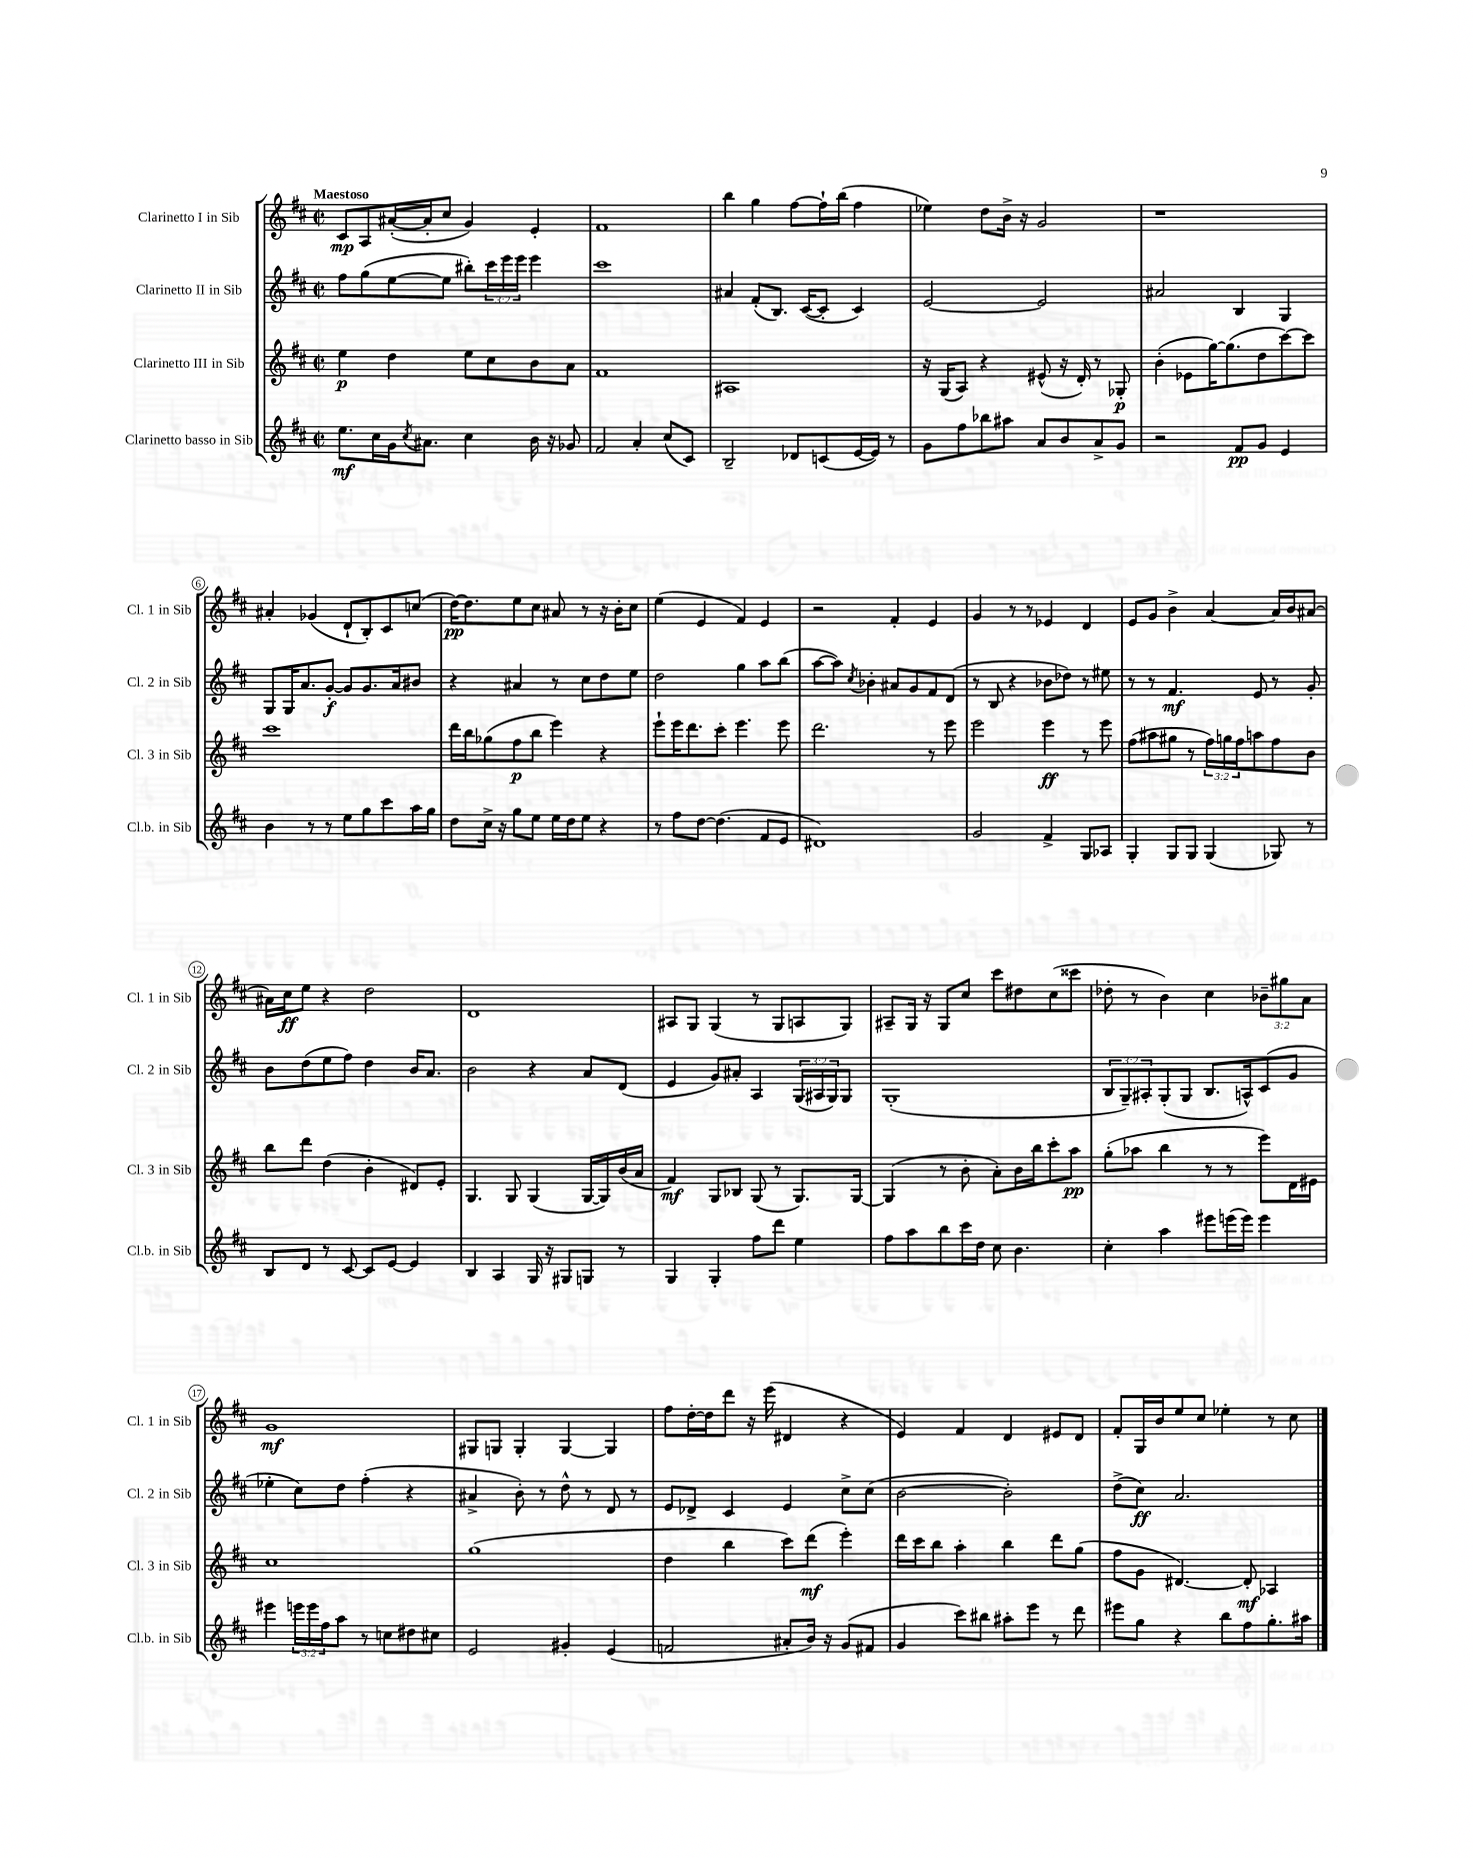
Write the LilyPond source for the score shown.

<<
\new StaffGroup <<
\new Staff = "s0" \with { instrumentName = "Clarinetto I in Sib" shortInstrumentName = "Cl. 1 in Sib" } {
    \clef treble \key d \major \defaultTimeSignature \time 2/2 \override Staff.TupletNumber.text = #tuplet-number::calc-fraction-text \tempo "Maestoso"
    cis'8\mp a8 ais'16~-.( ais'16-. cis''8 g'4) e'4-. |
    fis'1 |
    b''4 g''4 fis''8~ fis''16-! b''16( fis''4 |
    ees''4) d''8 b'16-> r16 g'2 |
    r1 |
    ais'4-. ges'4( d'8-! b8-.) cis'8 c''8( |
    d''16~\pp) d''8. e''8 cis''8 ais'8 r8 r16 b'16-. cis''8 |
    e''4( e'4 fis'4) e'4 |
    r2 fis'4-. e'4 |
    g'4 r8 r8 ees'4 d'4 |
    e'8 g'8 b'4-> a'4~ a'16 b'16 ais'8~ |
    ais'16 cis''16\ff e''8 r4 d''2 |
    d'1 |
    ais8 g8 g4( r8 g8 a8 g8) |
    ais8-- g16 r16 g8 cis''8 cis'''8 dis''8 cis''8( cisis'''8 |
    des''8-. r8 b'4) cis''4 \tuplet 3/2 { bes'8-- gis''8 a'8 } |
    g'1\mf |
    gis8 g8 g4-. g4~ g4 |
    fis''8 d''16~-. d''16 d'''8 r16 e'''16( dis'4 r4 |
    e'4) fis'4 d'4 eis'8 d'8 |
    fis'8-. g16 b'16 e''8 cis''8 ees''4-. r8 cis''8 \bar "|." |
}
\new Staff = "s1" \with { instrumentName = "Clarinetto II in Sib" shortInstrumentName = "Cl. 2 in Sib" } {
    \clef treble \key d \major \defaultTimeSignature \time 2/2 \override Staff.TupletNumber.text = #tuplet-number::calc-fraction-text
    fis''8 g''8( e''8~ e''8 bis''8-.) \tuplet 3/2 { cis'''16 e'''16 e'''16 } e'''4 |
    cis'''1 |
    ais'4 fis'8-.( b8.) cis'16~( cis'8-. cis'4) |
    e'2~ e'2 |
    ais'2 b4 g4 |
    g8 g16 a'8. g'8~-.\f g'8 g'8. a'16 bis'8 |
    r4 ais'4 r8 cis''8 d''8 e''8 |
    d''2 g''4 a''8 b''8( |
    a''8~ a''8) \acciaccatura { cis''8 } bes'4-. ais'8 g'8 fis'8 d'8( |
    r8 b8 r4 bes'8 des''8) r8 eis''8 |
    r8 r8 fis'4.\mf e'8 r8 g'8-. |
    b'8 d''8( e''8 fis''8) d''4 b'16 a'8. |
    b'2 r4 a'8 d'8( |
    e'4 g'8) ais'8-. a4 \tuplet 3/2 { g16( ais16 g16) } g8 |
    g1-.( |
    \tuplet 3/2 { b8 g8--) ais8-. } g8-.( g8 b8. a16-^) cis'8( g'8 |
    ees''4-. cis''8) d''8 fis''4-.( r4 |
    ais'4-> b'8-.) r8 d''8-^ r8 d'8 r8 |
    e'8 des'8-> cis'4 e'4 cis''8-> cis''8( |
    b'2~ b'2-.) |
    d''8->( cis''8\ff) a'2. \bar "|." |
}
\new Staff = "s2" \with { instrumentName = "Clarinetto III in Sib" shortInstrumentName = "Cl. 3 in Sib" } {
    \clef treble \key d \major \defaultTimeSignature \time 2/2 \override Staff.TupletNumber.text = #tuplet-number::calc-fraction-text
    e''4\p d''4 e''8 cis''8 b'8 a'8 |
    fis'1 |
    ais1 |
    r16 g16( a8) r4 eis'8-^( r16 d'16-.) r8 ges8-.\p |
    b'4-.( ees'8 g''16~) g''8.( d''8 cis'''8~) cis'''8 |
    cis'''1 |
    d'''16 b''16 ges''8( fis''8\p b''8 e'''4) r4 |
    e'''8-! e'''16 d'''8. cis'''8-. e'''4. e'''8 |
    d'''2. r8 e'''8 |
    e'''2 e'''4\ff r8 e'''8 |
    fis''8( ais''8 gis''8 r8 \tuplet 3/2 { fis''16) g''16 fis''16 } a''8 fis''8 b'8 |
    b''8 d'''8 d''4( b'4-. dis'8) e'8-. |
    g4. g8 g4( g16~ g16) b'16( a'16 |
    fis'4\mf) g8 bes8 g8( r8 g8.) g16~ |
    g4( r8 b'8-. a'8-.) b'16 b''16 cis'''8-. a''8\pp |
    g''8-.( aes''8 b''4 r8 r8 e'''8) d'16 eis'16 |
    cis''1 |
    g''1( |
    d''4 b''4 cis'''8) d'''8\mf( e'''4-.) |
    d'''16 cis'''16 b''8 a''4-. b''4 d'''8 g''8( |
    fis''8 g'8 dis'4.~) dis'8-.\mf aes4 \bar "|." |
}
\new Staff = "s3" \with { instrumentName = "Clarinetto basso in Sib" shortInstrumentName = "Cl.b. in Sib" } {
    \clef treble \key d \major \defaultTimeSignature \time 2/2 \override Staff.TupletNumber.text = #tuplet-number::calc-fraction-text
    e''8.\mf cis''16 g'16 \acciaccatura { cis''8 } ais'8. cis''4 b'16 r16 ges'8 |
    fis'2 a'4-. cis''8( cis'8) |
    b2-- des'8 c'8( e'16~ e'16) r8 |
    g'8 fis''8 bes''8 ais''8 a'8 b'8 a'8-> g'8 |
    r2 fis'8\pp g'8 e'4 |
    b'4 r8 r8 e''8 g''8 cis'''8 a''16 g''16 |
    d''8 cis''16-> r16 g''8 e''8 e''16 d''16 e''8 r4 |
    r8 fis''8 d''8~ d''4.( fis'8 e'8 |
    dis'1) |
    g'2 fis'4-> g8 aes8 |
    g4-. g8 g8 g4( ges8) r8 |
    b8 d'8 r8 cis'8~ cis'8 e'8~ e'4 |
    b4 a4 g16 r16 gis8 g8 r8 |
    g4 g4-. fis''8 d'''8 e''4 |
    fis''8 a''8 b''8 cis'''16 d''16 cis''8 b'4. |
    cis''4-. a''4 eis'''8 e'''16( e'''16) e'''4 |
    eis'''4 \tuplet 3/2 { e'''16 e'''16 fis''16 } a''8 r8 c''8 dis''8 cis''8 |
    e'2 gis'4-. e'4( |
    f'2 ais'8-. b'16) r16 g'8( fis'8 |
    g'4 cis'''8) bis''8 ais''8-. e'''8 r8 d'''8 |
    eis'''8 g''8 r4 b''8 fis''8 g''8.-. ais''16 \bar "|." |
}
>>
>>
\layout { \context { \Score \override BarNumber.stencil = #(make-stencil-circler 0.1 0.3 ly:text-interface::print) } }
